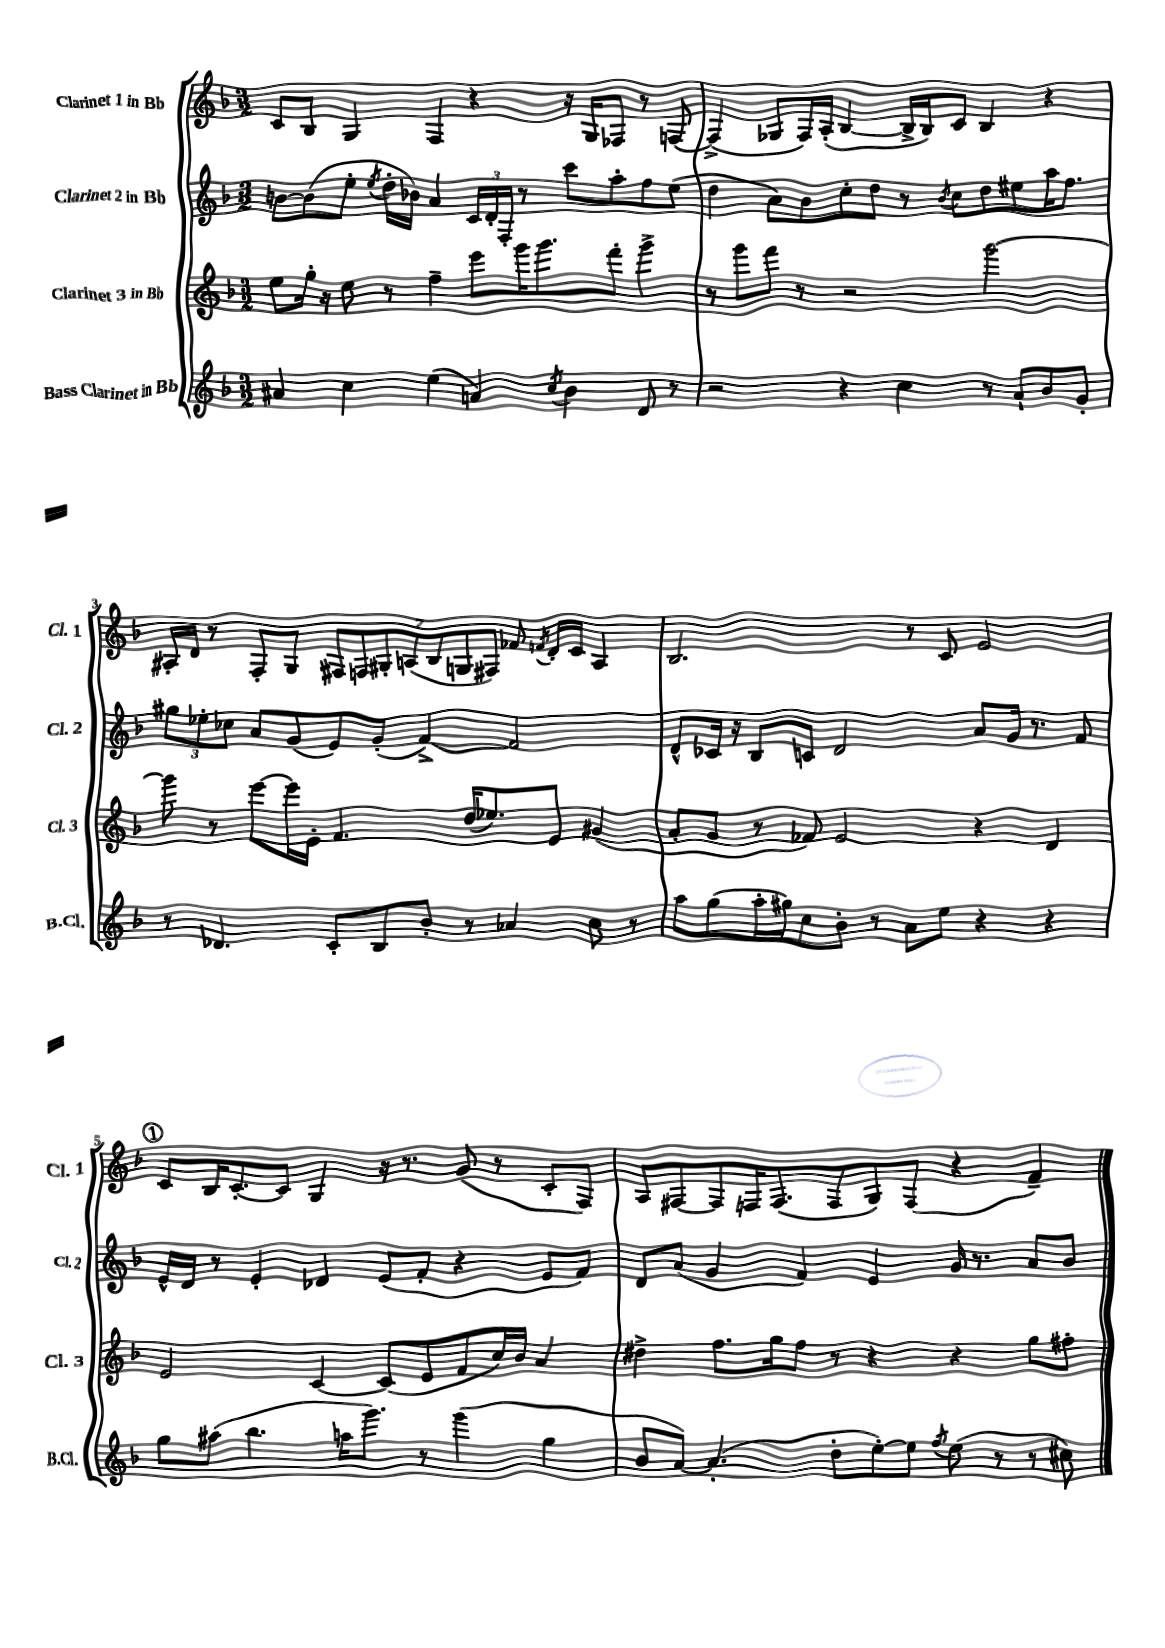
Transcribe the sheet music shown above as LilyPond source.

<<
\new StaffGroup <<
\new Staff = "s0" \with { instrumentName = "Clarinet 1 in Bb" shortInstrumentName = "Cl. 1" } {
    \clef treble \key f \major \numericTimeSignature \time 3/2
    \autoBeamOff c'8[ bes8] g4 f4 r4 r16 g16[ fes8] r8 f8~ |
    f4->( ges8[ f16) a16]-.( bes4~ bes16[-> bes16) c'8] bes4 r4 |
    ais16[-. d'16] r8 f8[-. g8] \tuplet 7/4 { fis8[ f8 gis8-. a8( bes8 g8 fis8]) } fes'8 \acciaccatura { f'8 } d'16[-. c'16] a4 |
    bes2. r8 c'8 e'2 |
    \mark \markup { \circle "1" } c'8[ bes16 c'8.~-. c'8] g4 r16 r8. g'8( r8 c'8[-. f8]) |
    a8[ fis8~ fis8 f16 f8.( f8 g8) f8]( r4 f'4--) \bar "|." |
}
\new Staff = "s1" \with { instrumentName = "Clarinet 2 in Bb" shortInstrumentName = "Cl. 2" } {
    \clef treble \key f \major \numericTimeSignature \time 3/2
    \autoBeamOff b'8[~ b'8( e''8]-. \acciaccatura { e''8 } d''16[-. bes'16]) a'4 \tuplet 3/2 { c'16[ d'16-. f16]-. } r8 c'''8[ a''8-. f''8 e''8]( |
    d''4 a'8[) bes'8 c''8-. d''8] r8 \acciaccatura { bes'8 } c''8[ d''8 eis''8 a''16 f''8.] |
    \tuplet 3/2 { gis''8[ ees''8-. ces''8] } a'8[ g'8( e'8) g'8]-.( f'4~->) f'2 |
    d'8[-^ ces'16] r16 bes8[ c'8] d'2 a'8[ g'16] r8. f'8 |
    \mark \markup { \circle "1" } e'16[-^ d'16] r8 e'4-. des'4 e'8[( f'8]-. r4 e'8[ f'8]) |
    d'8[ a'8]( g'4 f'4) e'4 g'16 r8. a'8[ bes'8] \bar "|." |
}
\new Staff = "s2" \with { instrumentName = "Clarinet 3 in Bb" shortInstrumentName = "Cl. 3" } {
    \clef treble \key f \major \numericTimeSignature \time 3/2
    \autoBeamOff e''8[ g''16]-. r16 e''8 r8 f''4-- e'''8[ g'''16 g'''8. f'''8]-. g'''4-> |
    r8 g'''8[ f'''8] r8 r2 g'''2~ |
    g'''8 r8 e'''8[~ e'''16 e'16]-. f'4. d''16[( ees''8.) e'8] gis'4( |
    a'8[-. g'8] r8 fes'8) e'2 r4 d'4 |
    \mark \markup { \circle "1" } e'2 c'4~ c'8[( e'8 f'8 c''16) bes'16] a'4 |
    dis''4-> f''8.[ g''16 f''8] r8 r4 r4 g''8[ fis''8]-. \bar "|." |
}
\new Staff = "s3" \with { instrumentName = "Bass Clarinet in Bb" shortInstrumentName = "B.Cl." } {
    \clef treble \key f \major \numericTimeSignature \time 3/2
    \autoBeamOff ais'4 c''4 e''4( a'4) \acciaccatura { c''8 } bes'4 d'8 r8 |
    r2 r4 c''4 r8 a'8[-! bes'8 g'8]-. |
    r8 des'4. c'8[-. bes8 bes'8]-. r8 aes'4 c''8 r8 |
    a''8[ g''8( a''16-. gis''16) c''8 bes'8]-. r8 a'8[ e''8] r4 r4 |
    \mark \markup { \circle "1" } g''8[ ais''8]( bes''4. a''16[ g'''8.]) r8 g'''4( g''4 |
    bes'8[ a'8]~) a'4.-.( d''8[-. e''8~-.) e''8] \acciaccatura { f''8 } e''8( r8 r8 cis''8) \bar "|." |
}
>>
>>
